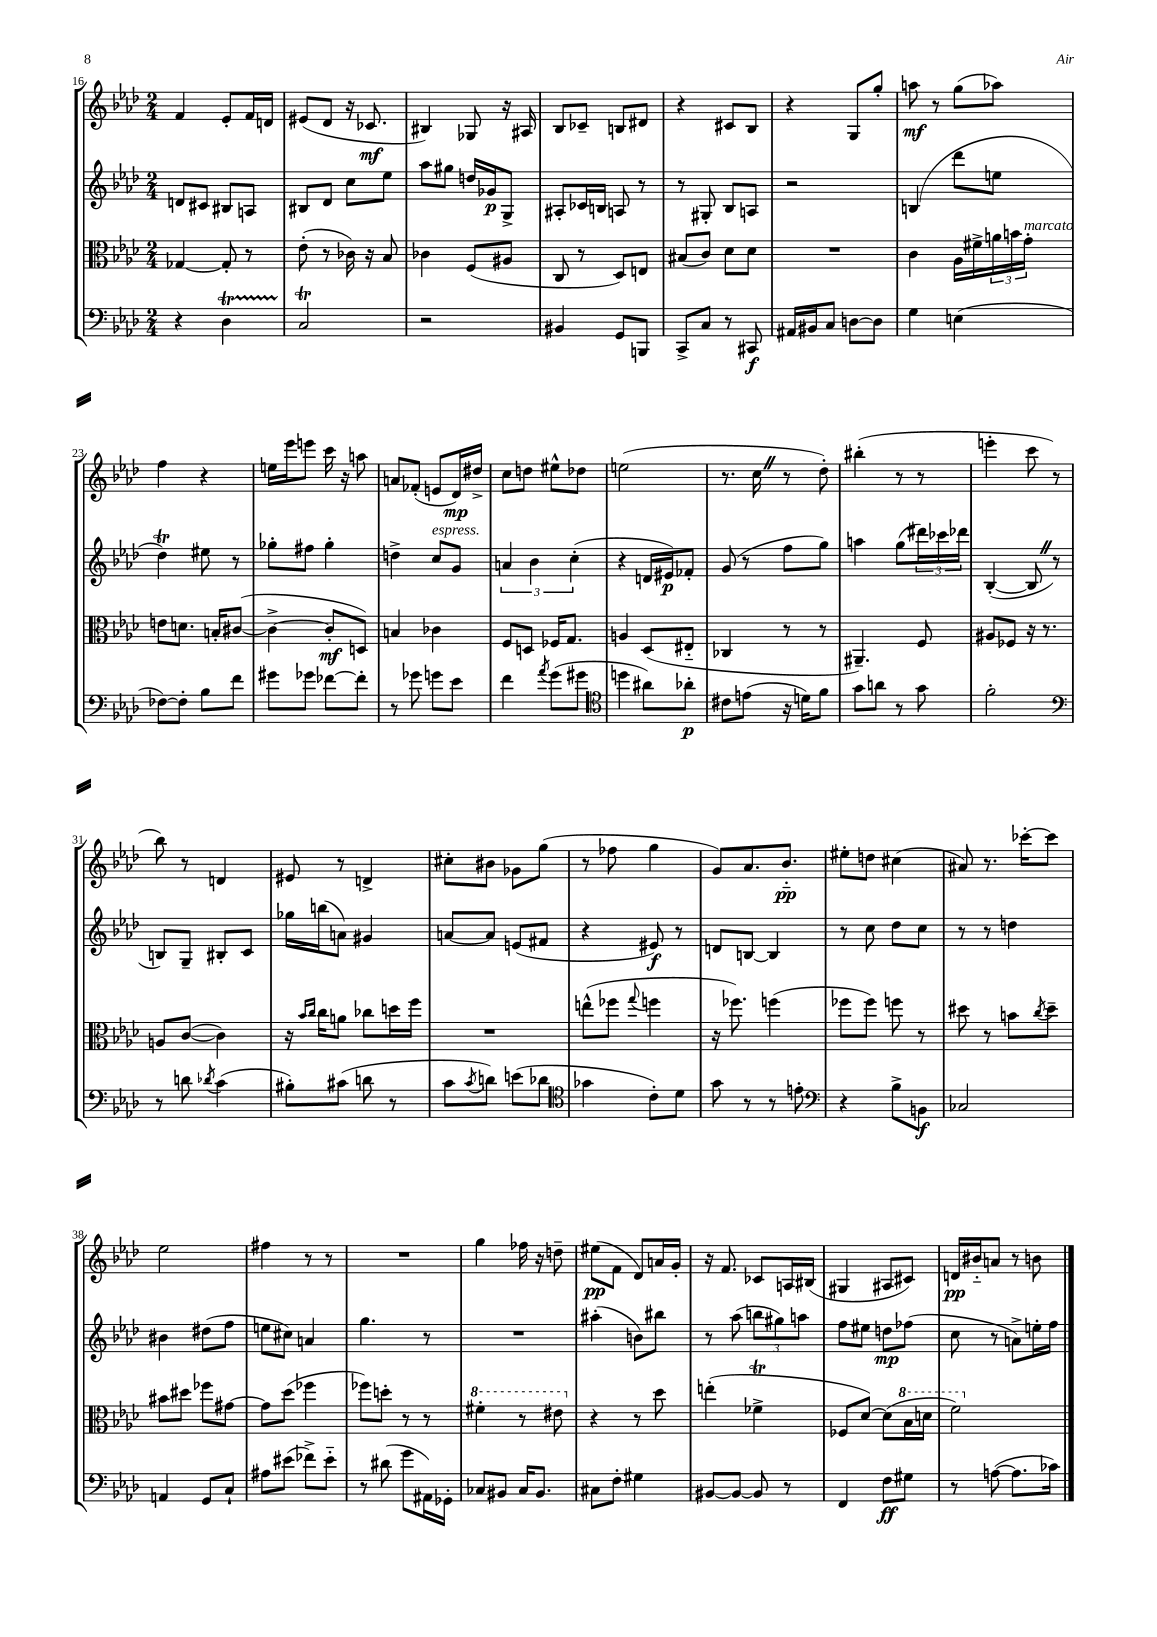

**kern	**kern	**kern	**kern
*staff4	*staff3	*staff2	*staff1
*clefF4	*clefC3	*clefG2	*clefG2
*k[b-e-a-d-]	*k[b-e-a-d-]	*k[b-e-a-d-]	*k[b-e-a-d-]
*M2/4	*M2/4	*M2/4	*M2/4
4r	[4G-	8d	4f
.	.	8c#	.
4D-	8G-']	8B#	8e-'
.	8r	8A	16f
.	.	.	16d
=	=	=	=
2C	(8e-'	8B#	(8e#
.	8r	8d-	8d-
.	16c-)	8cc	16r
.	16r	.	8.c-
.	8B-	8ee-	.
=	=	=	=
2r	4c-	8aa-	4B#)
.	.	8gg#	.
.	(8F	16dd	8G-
.	.	16g-	.
.	8A#	8G^	16r
.	.	.	16A#
=	=	=	=
4BB#	8C	8A#'	8B-
.	8r	16c-	8c-~
.	.	16B	.
8GG	8D-)	8A	8B
8BBB	8E	8r	8d#
=	=	=	=
8CC^	(8B#	8r	4r
8C	8c)	8G#'	.
8r	8d-	8B-	8c#
8CC#	8d-	8A	8B-
=	=	=	=
16AA#	2r	2r	4r
16BB#	.	.	.
8C	.	.	.
[8D	.	.	8G
8D]	.	.	8gg'
=	=	=	=
4G	4c	(4B	8aa
.	.	.	8r
(4E	16A-	8ddd-	(8gg
.	16f#^	.	.
.	24a	8ee	8aa-)
.	24b	.	.
.	24g'	.	.
=	=	=	=
[8F-)	8e	4dd-)	4ff
8F-']	8.d	.	.
8B-	.	8ee#	4r
.	16B'	.	.
8f	([8c#	8r	.
=	=	=	=
8g#	4c#^_	8gg-'	16ee
.	.	.	16eee-
8g-	.	8ff#	8eee
[8f-	8c#']	4gg-'	16ccc
.	.	.	16r
8f-']	8D)	.	8aa
=	=	=	=
8r	4B	4dd^	8a
8g-	.	.	(8f-'
8g	4c-	8cc	8e
8e-	.	8g	16d-)
.	.	.	16dd#^
=	=	=	=
4f	8F	6a	8cc
.	8D	.	8dd
.	.	6b-	.
8qa-	.	.	.
(8g	16F-	.	8ee#^^
.	8.G	.	.
.	.	(6cc'	.
8g#	.	.	8dd-
=	=	=	=
*clefC4	*	*	*
4dd	4A	4r	(2ee
8a#)	(8D-	16d	.
.	.	16e#)	.
8a-'	8E#'~	8f-'	.
=	=	=	=
8c#	4C-	(8g	8.r
(8e	.	8r	.
.	.	.	16cc
16r	8r	8ff	8r
16d)	.	.	.
8f	8r	8gg)	8dd-')
=	=	=	=
8g	4.AA#~)	4aa	(4bb#'
8a	.	.	.
8r	.	(8gg	8r
8g	8F	24ddd#)	8r
.	.	24ccc-	.
.	.	24ddd-	.
=	=	=	=
2f'	8A#	([4B-'	4eee'
.	8F-	.	.
.	16r	8B-]	8ccc
.	8.r	.	.
.	.	8r	8r
=	=	=	=
*clefF4	*	*	*
8r	8A	8B)	8bb-)
8d	([8c	8G~	8r
8qd-	.	.	.
(4c	4c])	8B#'	4d
.	.	8c	.
=	=	=	=
8B#')	16r	16gg-	8e#
.	16qqb-	.	.
.	16qqcc	.	.
.	16cc	(16bb	.
(8c#	8a	8a)	8r
8d	8cc-	4g#	4d^
8r	16dd	.	.
.	16ff	.	.
=	=	=	=
8c	2r	[8a	8cc#'
8qc	.	.	.
8d)	.	8a]	8b#
(8e	.	(8e	8g-
8d-	.	8f#	(8gg
=	=	=	=
*clefC4	*	*	*
4g-	(8ee^^	4r	8r
.	8ff-	.	8ff-
.	8qqgg	.	.
8c')	4ff	8e#)	4gg
8d-	.	8r	.
=	=	=	=
8g	16r	8d	8g)
.	8.ff-)	.	.
8r	.	[8B	8.a-
8r	(4ff	4B]	.
.	.	.	8.b-'~
8e'	.	.	.
=	=	=	=
*clefF4	*	*	*
4r	8ff-	8r	8ee#'
.	8ff-)	8cc	8dd
8B-^	8ff	8dd-	(4cc#
8BB	8r	8cc	.
=	=	=	=
2C-	8dd#	8r	8a#)
.	8r	8r	8.r
.	8b	4dd	.
.	.	.	[16ccc-'
.	8qcc	.	.
.	8dd#~	.	8ccc-]
=	=	=	=
4AA	8b#	4b#	2ee-
.	8dd#	.	.
8GG	8ff-	(8dd#	.
8C`	[8g#	8ff	.
=	=	=	=
8A#	8g#]	8ee	4ff#
(8e#	(8dd-	8cc#)	.
8f-^)	4ff-	4a	8r
8e#'~	.	.	8r
=	=	=	=
8r	8ff-)	4.gg	2r
(8d#	8dd'	.	.
8g	8r	.	.
16AA#)	8r	8r	.
16GG-'	.	.	.
=	=	=	=
8C-	4ff#'	2r	4gg
8BB#	.	.	.
16C-	8r	.	16ff-
8.BB#	.	.	16r
.	8ee#	.	8dd~
=	=	=	=
8C#	4r	(4aa#'	(8ee#
8F'	.	.	8f
4G#	8r	8b)	8d-)
.	8dd-	8bb#	16a
.	.	.	16g'
=	=	=	=
[8BB#	(4ee'	8r	16r
.	.	.	8.f
8BB#_	.	(8aa-	.
8BB#]	4f-^	12bb	8c-
.	.	12gg#)	.
8r	.	.	16A
.	.	12aa	.
.	.	.	(16B#
=	=	=	=
4FF	8F-	8ff	4G#
.	[8d-)	8ee#	.
8F	(8d-]	8dd	8A#
8G#	16b-	(8ff-	8c#)
.	16dd	.	.
=	=	=	=
8r	2ff)	8cc	16d
.	.	.	16b#'~
([8A	.	8r	8a
8.A]	.	8a^)	8r
.	.	16ee'	8b
16c-)	.	16ff	.
==	==	==	==
*-	*-	*-	*-
